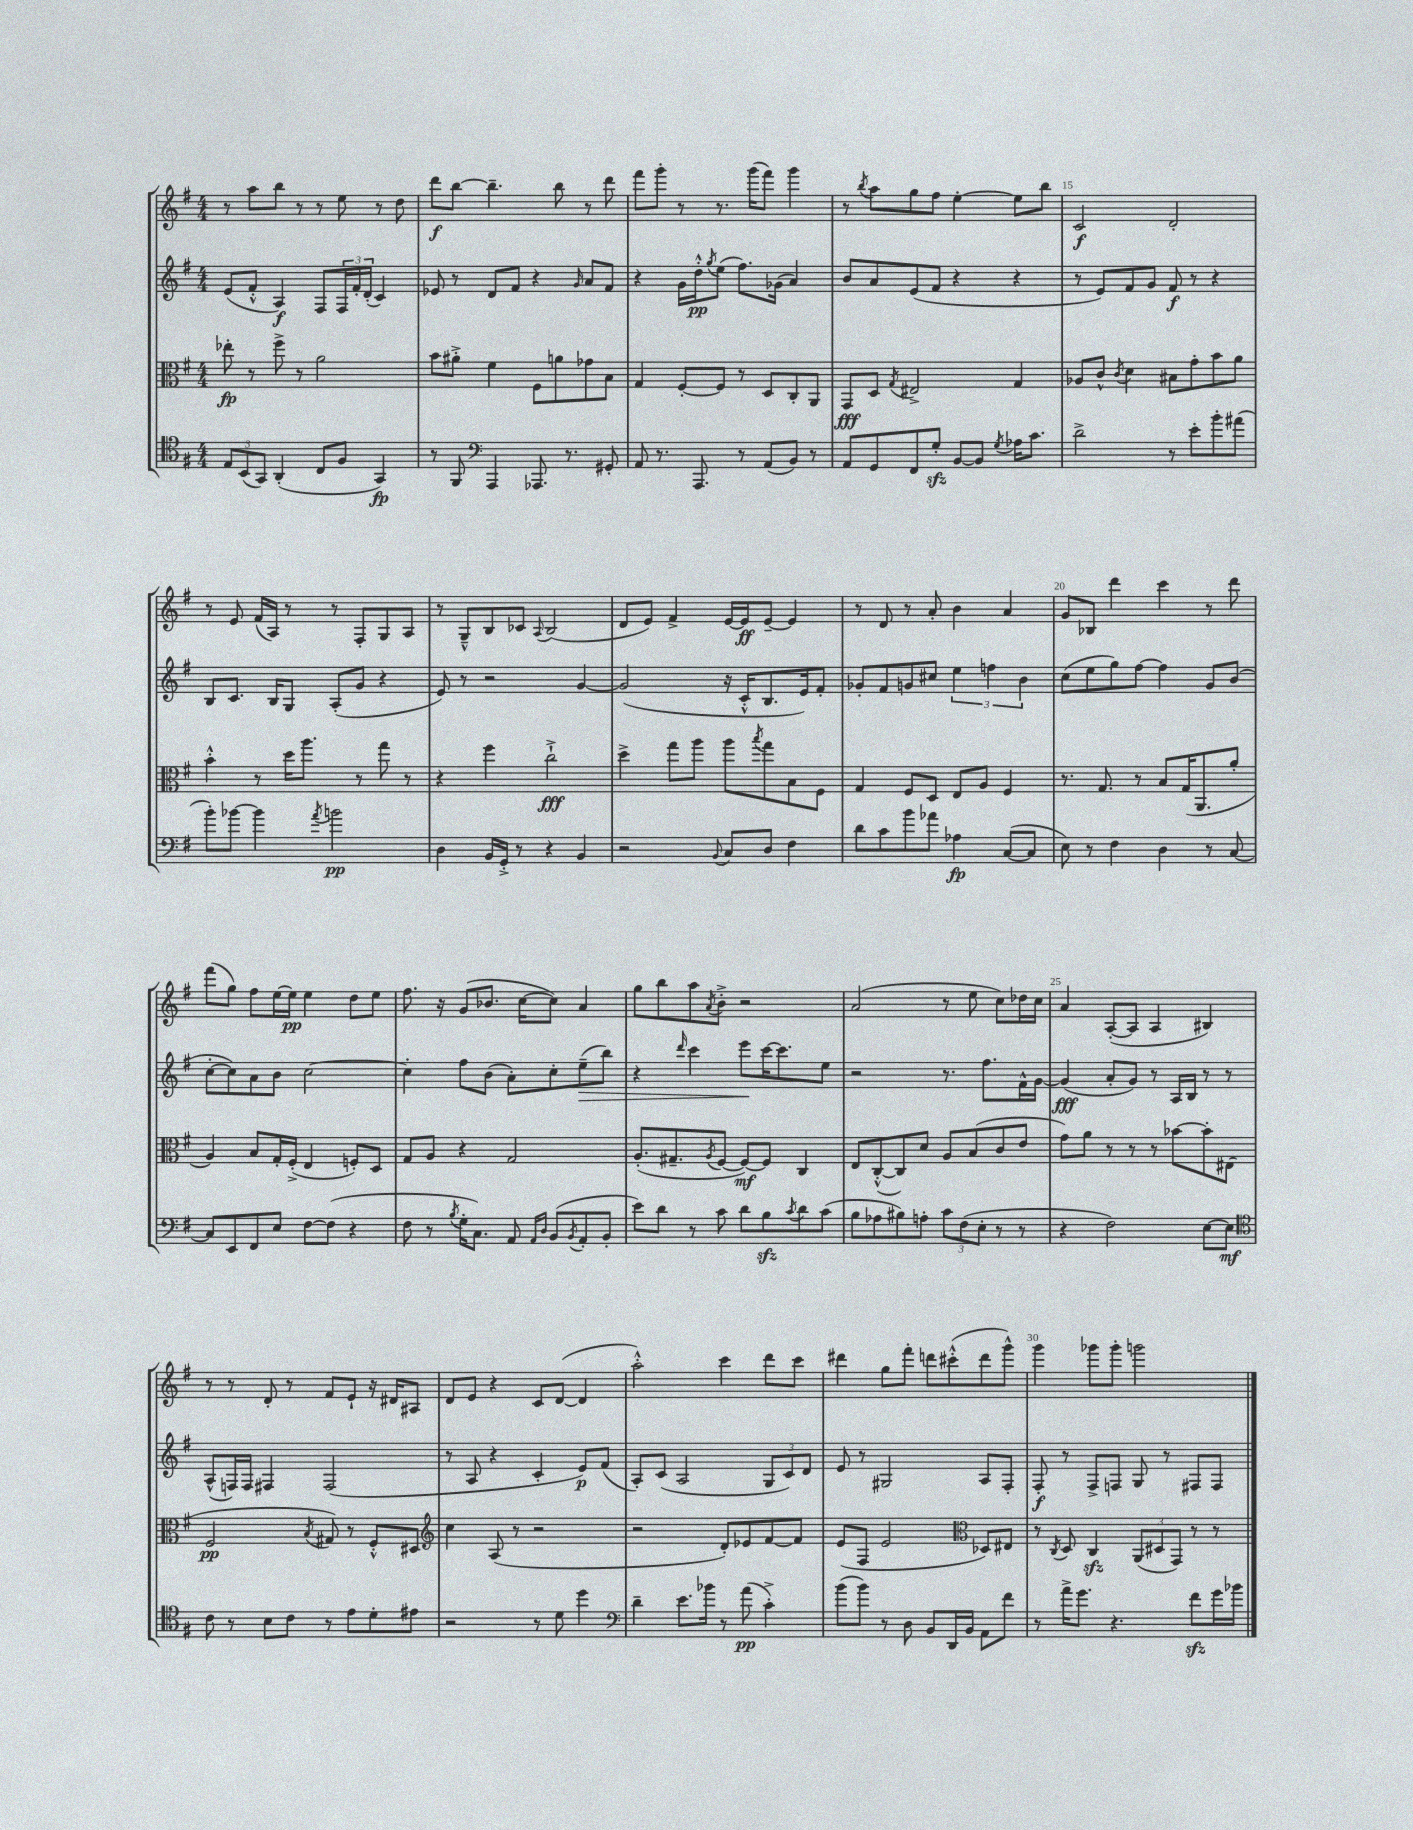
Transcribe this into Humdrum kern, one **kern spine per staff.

**kern	**kern	**kern	**kern
*staff4	*staff3	*staff2	*staff1
*clefC4	*clefC3	*clefG2	*clefG2
*k[f#]	*k[f#]	*k[f#]	*k[f#]
*M4/4	*M4/4	*M4/4	*M4/4
12E	8ee-'	(8e	8r
(12BB	.	.	.
.	8r	8f#'^^	8aa
12GG)	.	.	.
(4AA'	8ff#^	4A)	8bb
.	8r	.	8r
8C	2a	8F#	8r
8F#	.	24F#	8ee
.	.	24f#'	.
.	.	(24d'	.
4GG)	.	4c)	8r
.	.	.	8dd
=	=	=	=
8r	8b	8e-	8ddd
8FF#	8a#'^	8r	[8bb
*clefF4	*	*	*
4AAA	4f#	8d	4.bb~]
.	.	8f#	.
8.AAA-	8F#	4r	.
.	8a	.	8bb
8.r	.	.	.
.	.	16qqg	.
.	8g-	8a	8r
8GG#'	8B	8f#	8ddd
=	=	=	=
8AA	4G	4r	8fff#
8.r	.	.	8ggg'
.	[8F#'	16g	8r
8.AAA	.	16dd'^^	.
.	.	8qgg	.
.	8F#]	(8ee	8.r
8r	8r	8.ff#)	.
.	.	.	(16ggg
(8AA	8D	.	8fff#)
.	.	(16g-	.
8BB)	8C'	4a)	4ggg
8r	8AA	.	.
=	=	=	=
8AA	8GG	8b	8r
.	.	.	8qbb
8GG	8D	8a	8aa
.	8qG	.	.
8FF#	2E#^	(8e	8gg
8G'	.	8f#	8ff#
[8BB	.	4r	[4ee'
8BB]	.	.	.
8qG	.	.	.
16A-	4G	4r	8ee]
8.c	.	.	.
.	.	.	8bb
=	=	=	=
2d^	8A-	8r	2c
.	8c^^	8e)	.
.	8qc	.	.
.	4d	8f#	.
.	.	8g	.
8r	8B#	8f#	2d'
8e'	8g'	8r	.
8b'	8b	4r	.
(8a#	8a	.	.
=	=	=	=
8b')	4b'^^	8B	8r
[8b-	.	8.c	8e
4b-]	8r	.	(16f#
.	.	16B	16A)
.	16dd	8G	8r
.	8.aa	.	.
8qa	.	.	.
2b	.	(8A'	8r
.	8r	8g	8F#'
.	8gg	4r	8G
.	8r	.	8A
=	=	=	=
4D	4r	8e)	8r
.	.	8r	8G~^^
16BB	4ff#	2r	8B
16GG'^	.	.	.
8r	.	.	8c-
.	.	.	8qqA
4r	2cc`^	.	(2B
4BB	.	[4g	.
=	=	=	=
2r	4dd^	(2g]	8d
.	.	.	8e)
.	8gg	.	4f#^
.	8aa	.	.
8qqBB	.	.	.
8C	8aa	16r	[16e
.	.	16c'^^	16e]
.	8qbb	.	.
8D	8gg	8.B	[8e~
4F#	8B	.	4e]
.	.	16e)	.
.	8F#	8f#'	.
=	=	=	=
8d	4G	8g-'	8r
8c	.	8f#	8d
8b	8F#	8g	8r
8a-	8D	8cc#	8a'
4A-	8E	6ee	4b
.	8A	.	.
.	.	6ff	.
([8C	4F#	.	4a
.	.	6b	.
8C]	.	.	.
=	=	=	=
8E)	8.r	(8cc	8g
8r	.	8ee	8B-
.	8.G	.	.
4F#	.	8gg)	4ddd
.	8r	[8ff#	.
4D	8B	4ff#]	4ccc
.	(16G	.	.
.	8.AA	.	.
8r	.	8g	8r
[8C	8a'	(8b	8ddd
=	=	=	=
8C]	4A)	[8cc'	(8fff#
8EE	.	8cc])	8gg)
8FF#	8B	8a	8ff#
8E	16G'	8b	[16ee
.	(16F#'^	.	16ee]
[8F#	4E	[2cc	4ee
(8F#]	.	.	.
4r	8F')	.	8dd
.	8D	.	8ee
=	=	=	=
8F#	8G	4cc']	8.ff#
8r	8A	.	.
.	.	.	16r
8qB	.	.	.
16G'	4r	8ff#	(8g
8.C)	.	.	.
.	.	(8b	8.b-
8AA	2G	8a')	.
.	.	.	[16cc
16qqAA	.	.	.
16qqD	.	.	.
(8BB	.	8cc'	8cc])
8qBB	.	.	.
8AA'	.	(8ee~	4a
8BB'	.	8bb)	.
=	=	=	=
8e)	(8.A'	4r	8gg
8d	.	.	8bb
.	8.G#~	.	.
.	.	16qqddd	.
8r	.	4ccc	8aa
.	8qA	.	8qa
8c	[8F#	.	8b'^
8d	8F#_)	8eee	2r
8B	8F#]	[16ccc	.
.	.	8.ccc]	.
8qc	.	.	.
8d	4C	.	.
(8c	.	8ee	.
=	=	=	=
8B	8E	2r	(2a
8A-	([8C'^^	.	.
8B#)	8C])	.	.
8A'	8d	.	.
12c	8A	8.r	8r
(12F#	.	.	.
.	(8B	.	8ee
12E'	.	.	.
.	.	8.ff#	.
8r	8c	.	8cc)
8r	8e	16f#^^	16dd-
.	.	[16g	16cc
=	=	=	=
4r	8g)	(4g]	4a
.	8a	.	.
2F#)	8r	8a'	([8A'
.	8r	8g)	8A]
.	8r	8r	4A
.	[8b-	16A	.
.	.	16B	.
[8E	8b-']	8r	4B#)
8E]	(8E#	8r	.
=	=	=	=
*clefC4	*	*	*
8c	2F#	(8A^^	8r
8r	.	16F)	8r
.	.	16F	.
8B	.	4F#	8d'
8c	.	.	8r
.	8qB	.	.
8r	8G#)	(2F#	8f#
8e	8r	.	8e`
8d'	8F#'^^	.	16r
.	.	.	16d#
8e#	8D#	.	8A#
=	=	=	=
*	*clefG2	*	*
2r	4cc	8r	8d
.	.	8A	8e
.	(8A	4r	4r
.	8r	.	.
8r	2r	4c'	8c
8d	.	.	([8d
4dd	.	8e)	4d]
.	.	(8f#	.
=	=	=	=
*clefF4	*	*	*
4d~	2r	8A')	2aa'^^)
.	.	(8c	.
8.e	.	2A	.
16b-	.	.	.
8r	8d')	.	4ccc
(8a	8e-	.	.
4c'^)	[8f#	12G	8ddd
.	.	12c)	.
.	8f#]	.	8ccc
.	.	12d	.
=	=	=	=
(8b	(8e	8e	4ddd#
8b)	8F#	8r	.
8r	2e	2G#	8gg
8D	.	.	8fff#'
8BB	.	.	8ddd
16DD	.	.	(8ccc#'^^
16BB	.	.	.
*	*clefC3	*	*
8AA	8D-)	8A	8ddd
8f#	8E#	8F#'	8ggg^^)
=	=	=	=
8r	8r	8F#'	4ggg
.	8qC	.	.
16a^	8D	8r	.
8.g	.	.	.
.	4C	8F#^	8ggg-
4.r	.	8F	8ggg-'
.	(12AA	8G	2ggg
.	12D#	.	.
.	.	8r	.
.	12GG)	.	.
8f#	8r	8F#	.
16g	8r	8F#	.
16b-	.	.	.
==	==	==	==
*-	*-	*-	*-
